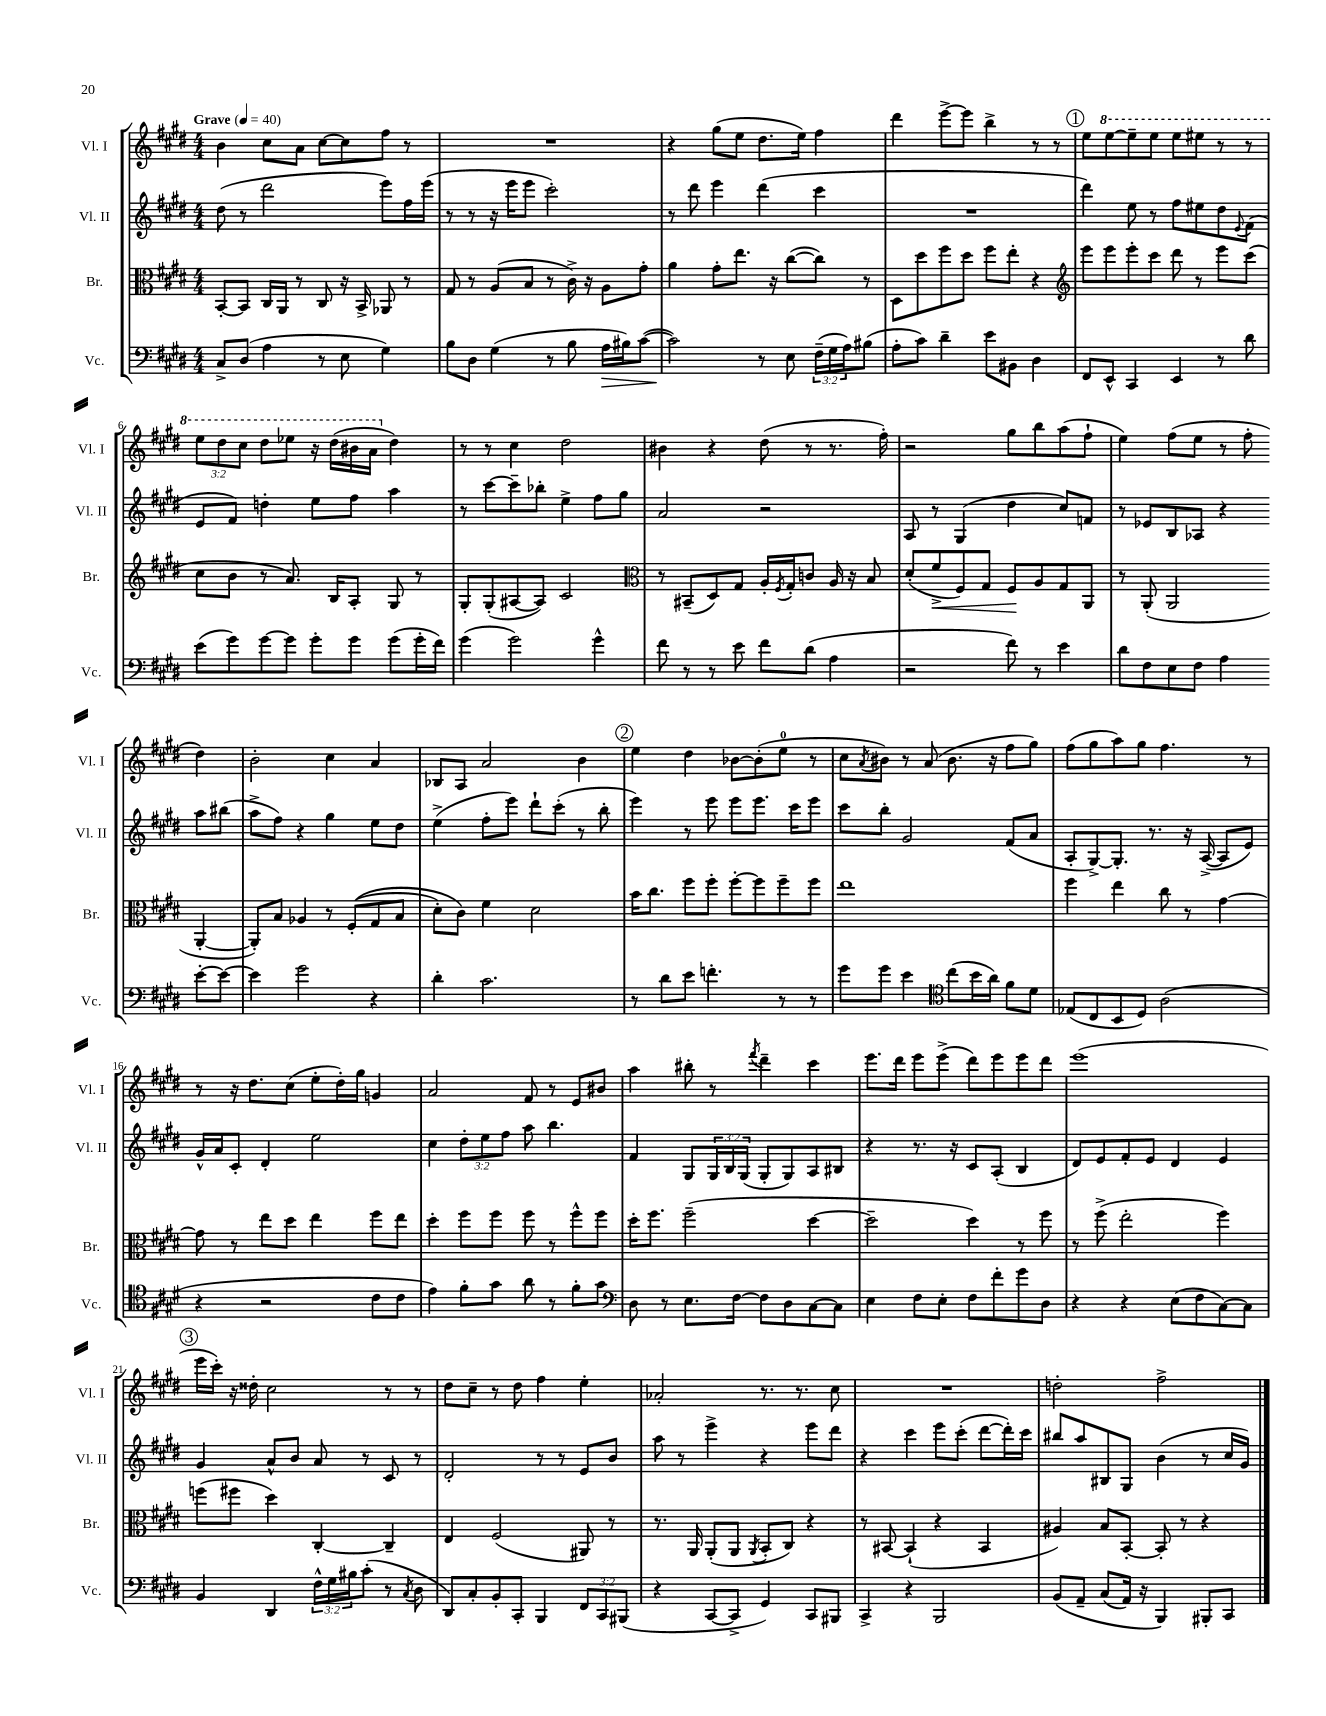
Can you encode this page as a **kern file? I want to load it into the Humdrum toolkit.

**kern	**dynam	**kern	**dynam	**kern	**kern
*part4	*part4	*part3	*part3	*part2	*part1
*staff4	*staff4	*staff3	*staff3	*staff2	*staff1
*I"Vc.	*	*I"Br.	*	*I"Vl. II	*I"Vl. I
*I'Vc.	*	*I'Br.	*	*I'Vl. II	*I'Vl. I
*clefF4	*	*clefC3	*	*clefG2	*clefG2
*k[f#c#g#d#]	*	*k[f#c#g#d#]	*	*k[f#c#g#d#]	*k[f#c#g#d#]
*M4/4	*	*M4/4	*	*M4/4	*M4/4
*MM40	*	*MM40	*	*MM40	*MM40
=1	=1	=1	=1	=1	=1
!	!	!	!	!	!LO:TX:a:B:t=Grave
8C#^/L	.	[8BB'/L	.	(8dd#\	4b\
(8D#/J	.	8BB/J]	.	8r	.
4A\	.	16C#/LL	.	2ddd#\	8cc#\L
.	.	16AA/JJ	.	.	.
.	.	8r	.	.	8a\J
8r	.	8C#/	.	.	[8cc#\L
8E\	.	16r	.	.	8cc#\]
.	.	16BB^/	.	.	.
4G#\)	.	8AA-X/	.	8eee\L)	8ff#\J
.	.	8r	.	16ff#\L	8r
.	.	.	.	(16eee\JJ	.
=2	=2	=2	=2	=2	=2
8B\L	.	8G#/	.	8r	1r
8D#\J	.	8r	.	8r	.
(4G#\	.	(8A/L	.	16r	.
.	.	.	.	16eee\KL	.
.	.	8B/J	.	8eee\J	.
8r	.	8r	.	2ccc#'\)	.
8B\	.	16c#^\)	.	.	.
.	.	16r	.	.	.
!	!LO:HP:b	!	!	!	!
16A\LL	>	8A\L	.	.	.
16B#X\J)	.	.	.	.	.
([8c#\J	.	8g#'\J	.	.	.
=3	=3	=3	=3	=3	=3
2c#\])	.	4a\	.	8r	4r
.	.	.	.	8ddd#\	.
.	.	8g#'\L	.	4eee\	(8gg#\L
.	.	8.ee\J	.	.	8ee\J
8r	]	.	.	(4ddd#\	8.dd#\L
.	.	16r	.	.	.
8E\	.	([8cc#\L	.	.	.
.	.	.	.	.	16ee\Jk)
(24F#~\LL	.	8cc#\J])	.	4ccc#\	4ff#\
24G#\	.	.	.	.	.
24A\J)	.	.	.	.	.
(8B#X\J	.	8r	.	.	.
=4	=4	=4	=4	=4	=4
8A'\L	.	8D#\L	.	1r	4ddd#\
8c#\J)	.	8dd#\	.	.	.
4d#~\	.	8ff#\	.	.	[8eee^\L
.	.	8dd#\J	.	.	8eee\J]
8e\L	.	8ff#\L	.	.	4bb^\
8BB#X\J	.	8ee'\J	.	.	.
4D#\	.	4r	.	.	8r
.	.	.	.	.	8r
!!LO:REH:place=s1:t=1
=5	=5	=5	=5	=5	=5
*	*	*clefG2	*	*	*
8FF#/L	.	8eee\L	.	4ddd#\)	8ee\L
*	*	*	*	*	*8va
8EE^^/J	.	8eee\	.	.	[8eee\
4CC#/	.	8eee'\	.	8ee\	8eee~\]
.	.	8ccc#\J	.	8r	8eee\J
4EE/	.	8ddd#\	.	8ff#\L	8eee\L
.	.	8r	.	8ee#X\	8eee#X\J
8r	.	8eee\L	.	8dd#\	8r
.	.	.	.	8qqe/	.
8d#\	.	(8ccc#\J	.	(8f#\J	8r
!!LO:LB:g=z
=6	=6	=6	=6	=6	=6
(8e\L	.	8cc#\L	.	8e/L	12eee\L
.	.	.	.	.	12ddd#\
8g#\)	.	8b\J	.	8f#/J)	.
.	.	.	.	.	12ccc#\J
[8g#\	.	8r	.	4ddn'\	8ddd#\L
8g#\J]	.	8.a/)	.	.	8eee-X\J
8g#'\L	.	.	.	8ee\L	16r
.	.	16B/KL	.	.	(16ddd#\LL
8g#\J	.	8A'/J	.	8ff#\J	16bb#X\
.	.	.	.	.	16aa\JJ
*	*	*	*	*	*X8va
(8g#\L	.	8G#/	.	4aa\	4dd#\)
16g#'\L	.	8r	.	.	.
16f#\JJ)	.	.	.	.	.
=7	=7	=7	=7	=7	=7
(4g#\	.	8G#'/L	.	8r	8r
.	.	(8G#'/	.	[8ccc#\L	8r
2g#\)	.	[8A#X/	.	8ccc#~\]	4cc#\
.	.	8A#/J])	.	8bb-X'\J	.
.	.	2c#/	.	4ee^\	2dd#\
4g#^^\	.	.	.	8ff#\L	.
.	.	.	.	8gg#\J	.
=8	=8	=8	=8	=8	=8
*	*	*clefC3	*	*	*
8f#\	.	8r	.	2a/	4b#X\
8r	.	(8BB#X~/L	.	.	.
8r	.	8D#/)	.	.	4r
8e\	.	8G#/J	.	.	.
8f#\L	.	16A'/LL	.	2r	(8dd#\
.	.	8qF#/	.	.	.
.	.	16G#'/J	.	.	.
(8d#\J	.	8cn/J	.	.	8r
4A\	.	16A/	.	.	8.r
.	.	16r	.	.	.
.	.	8B/	.	.	.
.	.	.	.	.	16ff#'\)
=9	=9	=9	=9	=9	=9
2r	.	(8d#'/L	.	8A/	2r
!	!	!	!LO:HP:b	!	!
.	.	8f#^/	<	8r	.
.	.	8F#/)	.	(4G#/	.
.	.	8G#/J	.	.	.
8f#\)	.	8F#/L	.	4dd#\	8gg#\L
8r	.	8A/	[	.	8bb\
4e\	.	8G#/	.	8cc#/L)	(8aa\
.	.	8AA/J	.	8fn/J	8ff#`\J
=10	=10	=10	=10	=10	=10
8d#\L	.	8r	.	8r	4ee\)
8F#\	.	(8AA'/	.	8e-X/L	.
8E\	.	2AA/	.	8B/	(8ff#\L
8F#\J	.	.	.	8A-X/J	8ee\J
4A\	.	.	.	4r	8r
.	.	.	.	.	8ff#'\
[8e'\L	.	[4AA'/	.	8aa\L	4dd#\)
8e\J_	.	.	.	(8bb#X\J	.
!!LO:LB:g=z
=11	=11	=11	=11	=11	=11
4e\]	.	8AA'/L])	.	8aa^\L	2b'\
.	.	8B/J	.	8ff#\J)	.
2g#\	.	4A-X/	.	4r	.
.	.	8r	.	4gg#\	4cc#\
.	.	((8F#'/L	.	.	.
4r	.	8G#/	.	8ee\L	4a/
.	.	8B/J	.	8dd#\J	.
=12	=12	=12	=12	=12	=12
4d#'\	.	8d#'\L)	.	(4ee^\	8B-X/L
.	.	8c#\J)	.	.	8A/J
2.c#\	.	4f#\	.	8ff#'\L	2a/
.	.	.	.	8eee\J)	.
.	.	2d#\	.	8ddd#`\L	.
.	.	.	.	(8ccc#'\J	.
.	.	.	.	8r	4b\
.	.	.	.	8bb'\	.
!!LO:REH:place=s1:t=2
=13	=13	=13	=13	=13	=13
8r	.	16b\KL	.	4eee\)	4ee\
.	.	8.cc#\J	.	.	.
8d#\L	.	.	.	.	.
8e\J	.	8ff#\L	.	8r	4dd#\
4.fn'\	.	8ff#'\J	.	8eee\	.
.	.	[8ff#'\L	.	8eee\L	[8b-X\L
.	.	8ff#\]	.	8.eee\J	(8b-'\]
8r	.	8ff#~\	.	.	8ee\J
.	.	.	.	16ccc#\KL	.
8r	.	8ff#\J	.	8eee\J	8r
=14	=14	=14	=14	=14	=14
8g#\L	.	1ee	.	8ccc#\L	8cc#\L
.	.	.	.	.	8qa/
8g#\J	.	.	.	8bb'\J	8b#X\J)
4e\	.	.	.	2g#/	8r
.	.	.	.	.	(8a/
*clefC4	*	*	*	*	*
(8cc#\L	.	.	.	.	8.b#\
16b\L	.	.	.	.	.
16a\JJ)	.	.	.	.	16r
8f#\L	.	.	.	(8f#/L	8ff#\L
8d#\J	.	.	.	8a/J	8gg#\J)
=15	=15	=15	=15	=15	=15
(8E-X/L	.	4ff#\	.	8A'/L	(8ff#\L
8C#/	.	.	.	[8G#^/)	8gg#\
8BB/	.	4ee\	.	8.G#'/J]	8aa\)
8D#/J)	.	.	.	.	8gg#\J
.	.	.	.	8.r	.
(2A\	.	8cc#\	.	.	4.ff#\
.	.	8r	.	16r	.
.	.	.	.	([16A^/	.
.	.	[4g#\	.	8A/L]	.
.	.	.	.	8e/J)	8r
!!LO:LB:g=z
=16	=16	=16	=16	=16	=16
4r	.	8g#\]	.	16g#^^/LL	8r
.	.	.	.	16a/J	.
.	.	8r	.	8c#'/J	16r
.	.	.	.	.	8.dd#\L
2r	.	8ee\L	.	4d#'/	.
.	.	8dd#\J	.	.	(8cc#\J
.	.	4ee\	.	2ee\	8ee'\L
.	.	.	.	.	16dd#'\L)
.	.	.	.	.	16gg#\JJ
8c#\L	.	8ff#\L	.	.	4gn/
8c#\J	.	8ee\J	.	.	.
=17	=17	=17	=17	=17	=17
4e\)	.	4dd#'\	.	4cc#\	2a/
8f#'\L	.	8ff#\L	.	12dd#'\L	.
.	.	.	.	12ee\	.
8g#\J	.	8ff#\J	.	.	.
.	.	.	.	12ff#\J	.
8a\	.	8ff#\	.	8aa\	8f#/
8r	.	8r	.	4.bb\	8r
8f#'\L	.	8ff#^^\L	.	.	8e/L
8g#\J	.	8ff#\J	.	.	8b#X/J
=18	=18	=18	=18	=18	=18
*clefF4	*	*	*	*	*
8D#\	.	16dd#'\KL	.	4f#/	4aa\
.	.	8.ff#\J	.	.	.
8r	.	.	.	.	.
8.E\L	.	(2ff#~\	.	8G#/L	8bb#X'\
.	.	.	.	24G#/L	8r
.	.	.	.	24B/	.
[16F#\Jk	.	.	.	.	.
.	.	.	.	(24G#/JJ	.
.	.	.	.	.	8qfff#/
8F#\L]	.	.	.	8G#'/L	4ddd#~\
8D#\	.	.	.	8G#/)	.
[8C#\	.	[4dd#\	.	8A/	4ccc#\
8C#\J]	.	.	.	8B#X/J	.
=19	=19	=19	=19	=19	=19
4E\	.	2dd#~\]	.	4r	8.eee\L
.	.	.	.	.	16ddd#\Jk
8F#\L	.	.	.	8.r	8eee\L
8E'\J	.	.	.	.	(8eee^\J
.	.	.	.	16r	.
8F#\L	.	4dd#\)	.	8c#/L	8ddd#\L)
8f#'\	.	.	.	(8A'/J	8eee\
8g#\	.	8r	.	4B/	8eee\
8D#\J	.	8ff#\	.	.	8ddd#\J
=20	=20	=20	=20	=20	=20
4r	.	8r	.	8d#/L)	(1eee
.	.	(8ff#^\	.	8e/	.
4r	.	2ee'\	.	8f#'/	.
.	.	.	.	8e/J	.
(8E\L	.	.	.	4d#/	.
8F#\	.	.	.	.	.
[8C#\)	.	4ff#\)	.	4e/	.
8C#\J]	.	.	.	.	.
!!LO:LB:g=z
!!LO:REH:place=s1:t=3
=21	=21	=21	=21	=21	=21
4BB/	.	(8ffn\L	.	4g#/	16eee\LL
.	.	.	.	.	16ccc#'\JJ)
.	.	8ff#X\J	.	.	16r
.	.	.	.	.	16dd##X'\
4DD#/	.	4dd#\)	.	8a^^/L	2cc#\
.	.	.	.	8b/J	.
24F#^^\LL	.	[4C#'/	.	8a/	.
24G#\	.	.	.	.	.
24B#X\J	.	.	.	.	.
(8c#'\J	.	.	.	8r	.
8r	.	4C#~/]	.	8c#/	8r
8qC#/	.	.	.	.	.
8D#\	.	.	.	8r	8r
=22	=22	=22	=22	=22	=22
8DD#/L)	.	4E/	.	2d#'/	8dd#\L
8C#'/	.	.	.	.	8cc#~\J
8BB'/	.	(2F#/	.	.	8r
8CC#'/J	.	.	.	.	8dd#\
4BBB/	.	.	.	8r	4ff#\
.	.	.	.	8r	.
12FF#/L	.	8AA#X/)	.	8e/L	4ee'\
12CC#/	.	.	.	.	.
.	.	8r	.	8b/J	.
(12BBB#X/J	.	.	.	.	.
=23	=23	=23	=23	=23	=23
4r	.	8.r	.	8aa\	2a-X'/
.	.	.	.	8r	.
.	.	16AA/	.	.	.
[8CC#/L	.	(8AA'/L	.	4eee^\	.
8CC#^/J]	.	8AA/J	.	.	.
.	.	8qAA/	.	.	.
4GG#/)	.	8BB'/L	.	4r	8.r
.	.	8C#/J)	.	.	.
.	.	.	.	.	8.r
8CC#/L	.	4r	.	8eee\L	.
8BBB#X/J	.	.	.	8ddd#\J	8cc#\
=24	=24	=24	=24	=24	=24
4CC#^/	.	8r	.	4r	1r
.	.	[8BB#X/	.	.	.
4r	.	(4BB#`/]	.	4ccc#\	.
2BBB/	.	4r	.	8eee\L	.
.	.	.	.	(8ccc#'\J	.
.	.	4BB#/	.	[8ddd#\L	.
.	.	.	.	16ddd#'\L])	.
.	.	.	.	16ccc#\JJ	.
=25	=25	=25	=25	=25	=25
(8BB/L	.	4A#X/)	.	8bb#X/L	2ddn'\
8AA~/J	.	.	.	8aa/	.
(8C#/L	.	8B/L	.	8B#X/	.
16AA/Jk)	.	[8BB'/J	.	8G#/J	.
16r	.	.	.	.	.
4BBB/)	.	8BB'/]	.	(4b\	2ff#^\
.	.	8r	.	.	.
8BBB#X'/L	.	4r	.	8r	.
8CC#/J	.	.	.	16cc#/LL	.
.	.	.	.	16g#/JJ)	.
==	==	==	==	==	==
*-	*-	*-	*-	*-	*-
